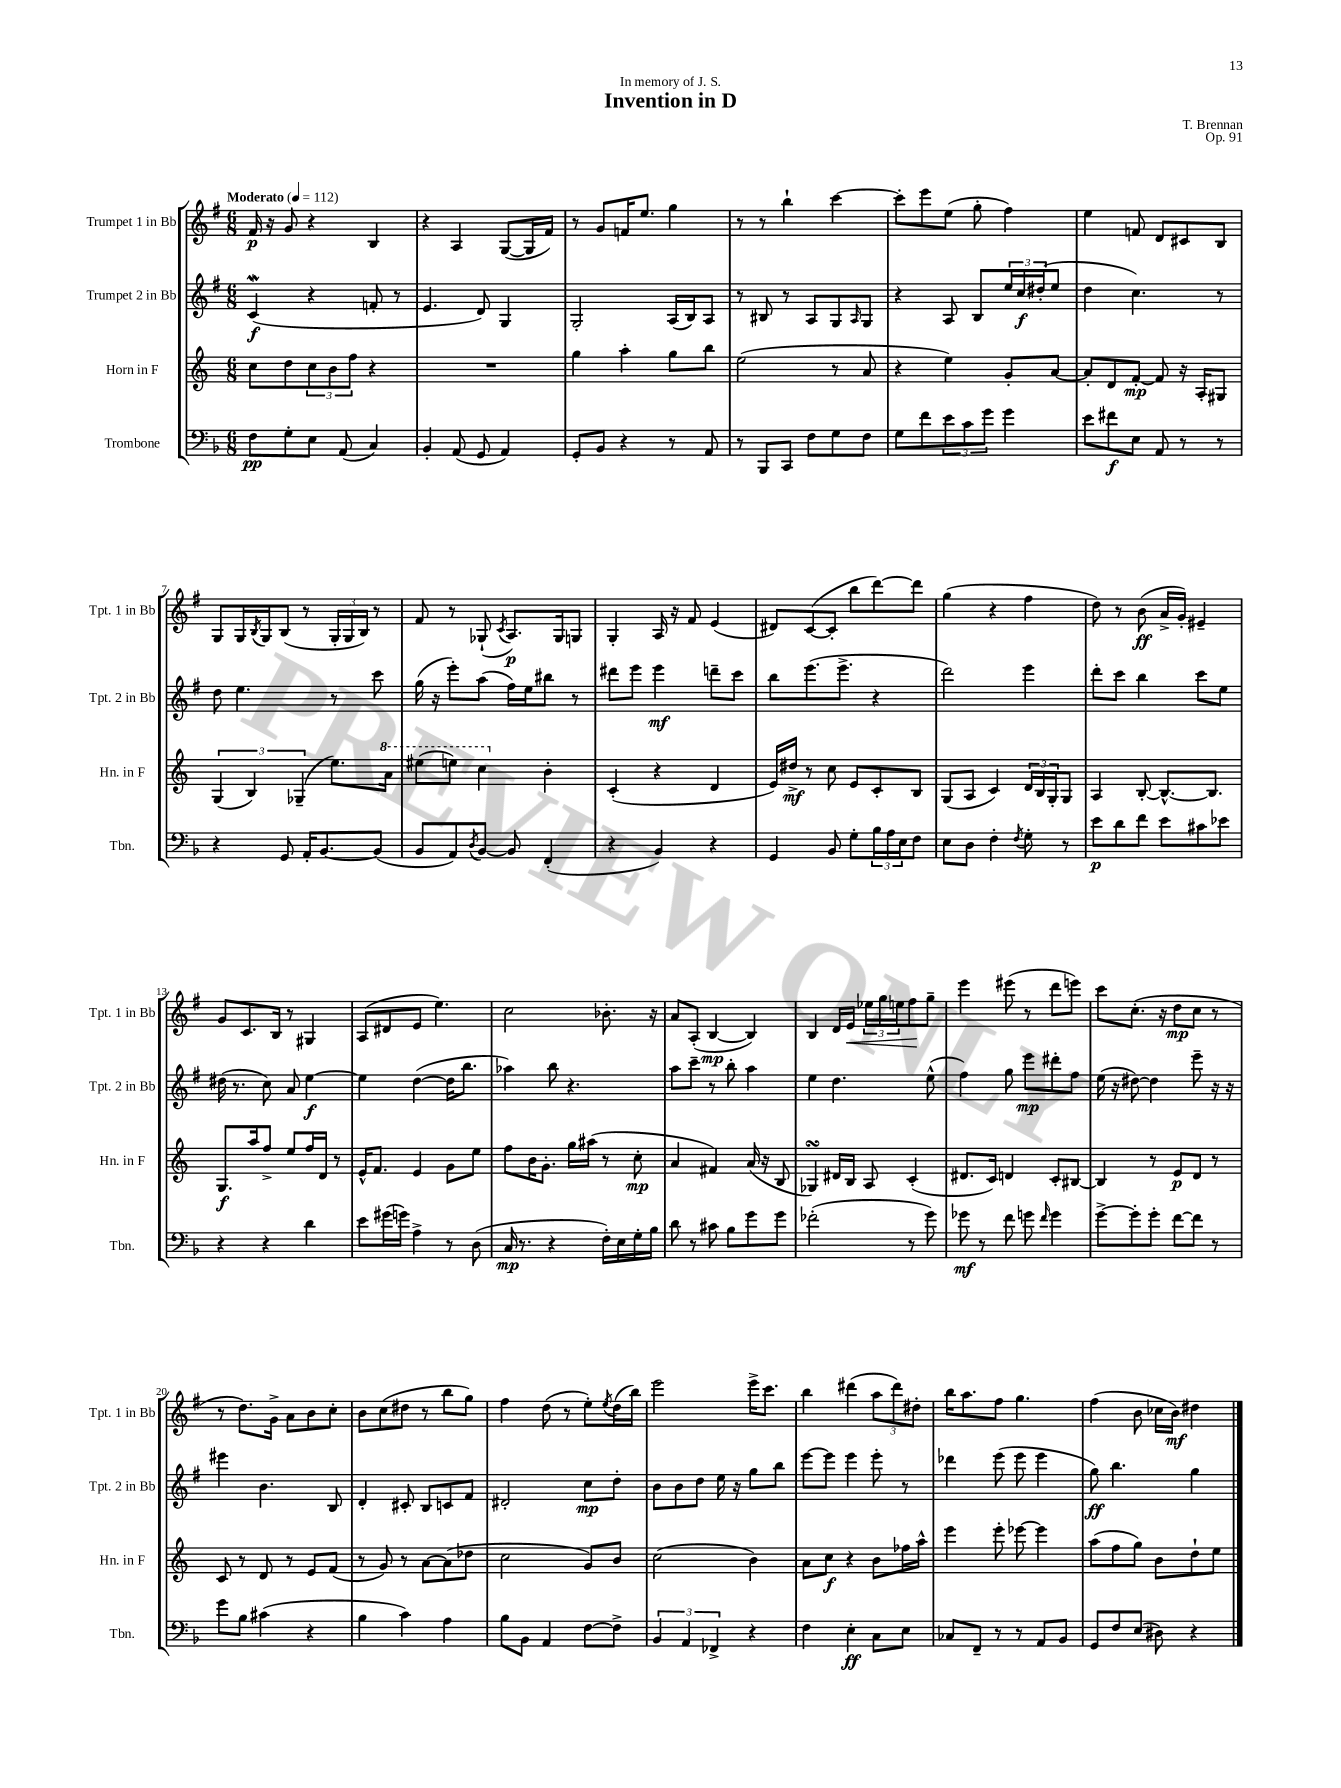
\header { title = "Invention in D" composer = "T. Brennan" dedication = "In memory of J. S." opus = "Op. 91" }
<<
\new StaffGroup <<
\new Staff = "s0" \with { instrumentName = "Trumpet 1 in Bb" shortInstrumentName = "Tpt. 1 in Bb" } {
    \clef treble \key g \major \numericTimeSignature \time 6/8 \tempo "Moderato" 4 = 112
    fis'16\p r16 g'8 r4 b4 |
    r4 a4 g8~( g16 fis'16) |
    r8 g'8 f'16 e''8. g''4 |
    r8 r8 b''4-! c'''4~ |
    c'''8-. e'''8 e''8( g''8-. fis''4) |
    e''4 f'8 d'8 cis'8 b8 |
    g8 g16 \acciaccatura { b8 } g16 b8( r8 \tuplet 3/2 { g16-. g16 b16) } r8 |
    fis'8 r8 ges8-!( \acciaccatura { c'8 } a8.\p) ges16 g8 |
    g4-. a16 r16 fis'8 e'4( |
    dis'8) c'8~( c'8-. b''8 d'''8~) d'''8 |
    g''4( r4 fis''4 |
    d''8) r8 b'8\ff( a'16-> g'16-.) eis'4-- |
    g'8 c'8. b16 r8 gis4 |
    a8( dis'8 e'8 e''4.) |
    c''2 bes'8.-. r16 |
    a'8 a8-.( b4~\mp b4) |
    b4 d'16 e'16\< \tuplet 3/2 { ees''16 g''16 e''16 } fis''8\! g''8-- |
    e'''4 eis'''8( r8 d'''8 e'''8) |
    c'''8 c''8.-.( r16 d''8\mp c''8 r8 |
    r8 d''8.) g'16-> a'8 b'8 c''8-. |
    b'8 c''8( dis''8 r8 b''8 g''8) |
    fis''4 d''8( r8 e''8-.) \acciaccatura { e''8 } d''16( b''16) |
    e'''2 e'''16-> c'''8. |
    b''4 dis'''4( \tuplet 3/2 { a''8 dis'''8) dis''8-. } |
    b''16 a''8. fis''8 g''4. |
    fis''4( b'8 ces''16 b'16\mf) dis''4 \bar "|." |
}
\new Staff = "s1" \with { instrumentName = "Trumpet 2 in Bb" shortInstrumentName = "Tpt. 2 in Bb" } {
    \clef treble \key g \major \numericTimeSignature \time 6/8
    c'4\mordent\f( r4 f'8-. r8 |
    e'4. d'8) g4 |
    g2-. a16( b16) a8 |
    r8 bis8 r8 a8 g8 \grace { a16 } g8 |
    r4 a8 b8 \tuplet 3/2 { e''16 c''16\f dis''16-.( } e''8 |
    d''4 c''4.) r8 |
    d''8 e''4. r8 c'''8 |
    g''16( r16 e'''8-.) a''8( fis''16) e''16 bis''8 r8 |
    dis'''8 e'''8 e'''4\mf d'''8-- c'''8 |
    b''8 e'''8.( e'''8.-> r4 |
    d'''2) e'''4 |
    d'''8-. c'''8 b''4 c'''8 e''8 |
    dis''16( r8. c''8) a'8 e''4~\f |
    e''4 d''4~( d''16 b''8. |
    aes''4) b''8 r4. |
    a''8 c'''8-- r8 b''8-. a''4 |
    e''4 d''4. e''8-^( |
    fis''4) g''8 e'''8\mp dis'''8-. fis''8 |
    e''16( r16 dis''8~) dis''4 e'''8-- r16 r16 |
    eis'''4 b'4. b8 |
    d'4-. cis'8-. b8 c'8 fis'8 |
    dis'2-. c''8\mp d''8-. |
    b'8 b'8 d''8 e''16 r16 g''8 b''8 |
    e'''8~ e'''8 e'''4 e'''8-. r8 |
    des'''4 e'''8( e'''8 e'''4 |
    g''8\ff) b''4. g''4 \bar "|." |
}
\new Staff = "s2" \with { instrumentName = "Horn in F" shortInstrumentName = "Hn. in F" } {
    \clef treble \key c \major \numericTimeSignature \time 6/8
    c''8 d''8 \tuplet 3/2 { c''8 b'8 f''8 } r4 |
    R2. |
    g''4 a''4-. g''8 b''8 |
    e''2( r8 a'8 |
    r4 e''4) g'8-. a'8~ |
    a'8-. d'8 f'8~-.\mp f'8 r16 a16-. gis8 |
    \tuplet 3/2 { g4( b4) ges4--( } e''8.) \ottava #1 a''16 |
    eis'''8( e'''8) c'''4 \ottava #0 b'4-. |
    c'4-.( r4 d'4 |
    e'16) dis''16->\mf r8 c''8 e'8 c'8-. b8 |
    g8( a8 c'4) \tuplet 3/2 { d'16 b16 g16-. } g8 |
    a4 b8~-. b8.~-^ b8. |
    g8.\f a''16 f''8-> e''8 f''16 d'16 r8 |
    e'16-^ f'8. e'4 g'8 e''8 |
    f''8 b'16 g'8.-. g''16 ais''16( r8 c''8-.\mp |
    a'4 fis'4) a'16( r16 b8 |
    ges4\turn) dis'16 b16 a8 c'4-.( |
    dis'8. c'16) d'4 c'8-. bis8~ |
    bis4 r8 e'8\p d'8 r8 |
    c'8 r8 d'8 r8 e'8 f'8( |
    r8 g'8) r8 a'8~ a'8( des''8 |
    c''2 g'8) b'8 |
    c''2( b'4) |
    a'8 c''8\f r4 b'8 fes''16 a''16-^ |
    e'''4 e'''8-. ees'''8~ ees'''4 |
    a''8( f''8 g''8) b'8 d''8-! e''8 \bar "|." |
}
\new Staff = "s3" \with { instrumentName = "Trombone" shortInstrumentName = "Tbn." } {
    \clef bass \key f \major \numericTimeSignature \time 6/8
    f8\pp g8-. e8 a,8( c4) |
    bes,4-. a,8( g,8 a,4) |
    g,8-. bes,8 r4 r8 a,8 |
    r8 bes,,8 c,8 f8 g8 f8 |
    g8 f'8 \tuplet 3/2 { e'8 c'8 g'8 } g'4 |
    e'8 fis'8\f e8 a,8 r8 r8 |
    r4 g,8 a,16-. bes,8.~ bes,8( |
    bes,8 a,8) \acciaccatura { d8 } bes,8~ bes,8 f,4-.( |
    r4 bes,4) r4 |
    g,4 bes,8 g8-. \tuplet 3/2 { bes16 a16 e16 } f8 |
    e8 d8 f4-. \acciaccatura { f8 } g8-. r8 |
    e'8\p d'8 f'8 e'8 cis'8 ees'8 |
    r4 r4 d'4 |
    e'8 gis'16( g'16) a4-> r8 d8( |
    c16\mp r8. r4 f16-.) e16 g16-. bes16 |
    d'8 r8 cis'8 bes8 g'8 g'8 |
    fes'2-.( r8 g'8) |
    ges'8\mf r8 f'8 g'8 \grace { f'16 } g'4 |
    g'8~-> g'8-. g'8-. f'8~ f'8 r8 |
    g'8 bes8 cis'4( r4 |
    bes4 c'4) a4 |
    bes8 bes,8 a,4 f8~ f8-> |
    \tuplet 3/2 { bes,4 a,4 fes,4-> } r4 |
    f4 e4-.\ff c8 e8 |
    ces8 f,8-- r8 r8 a,8 bes,8 |
    g,8 f8 e8( dis8) r4 \bar "|." |
}
>>
>>
